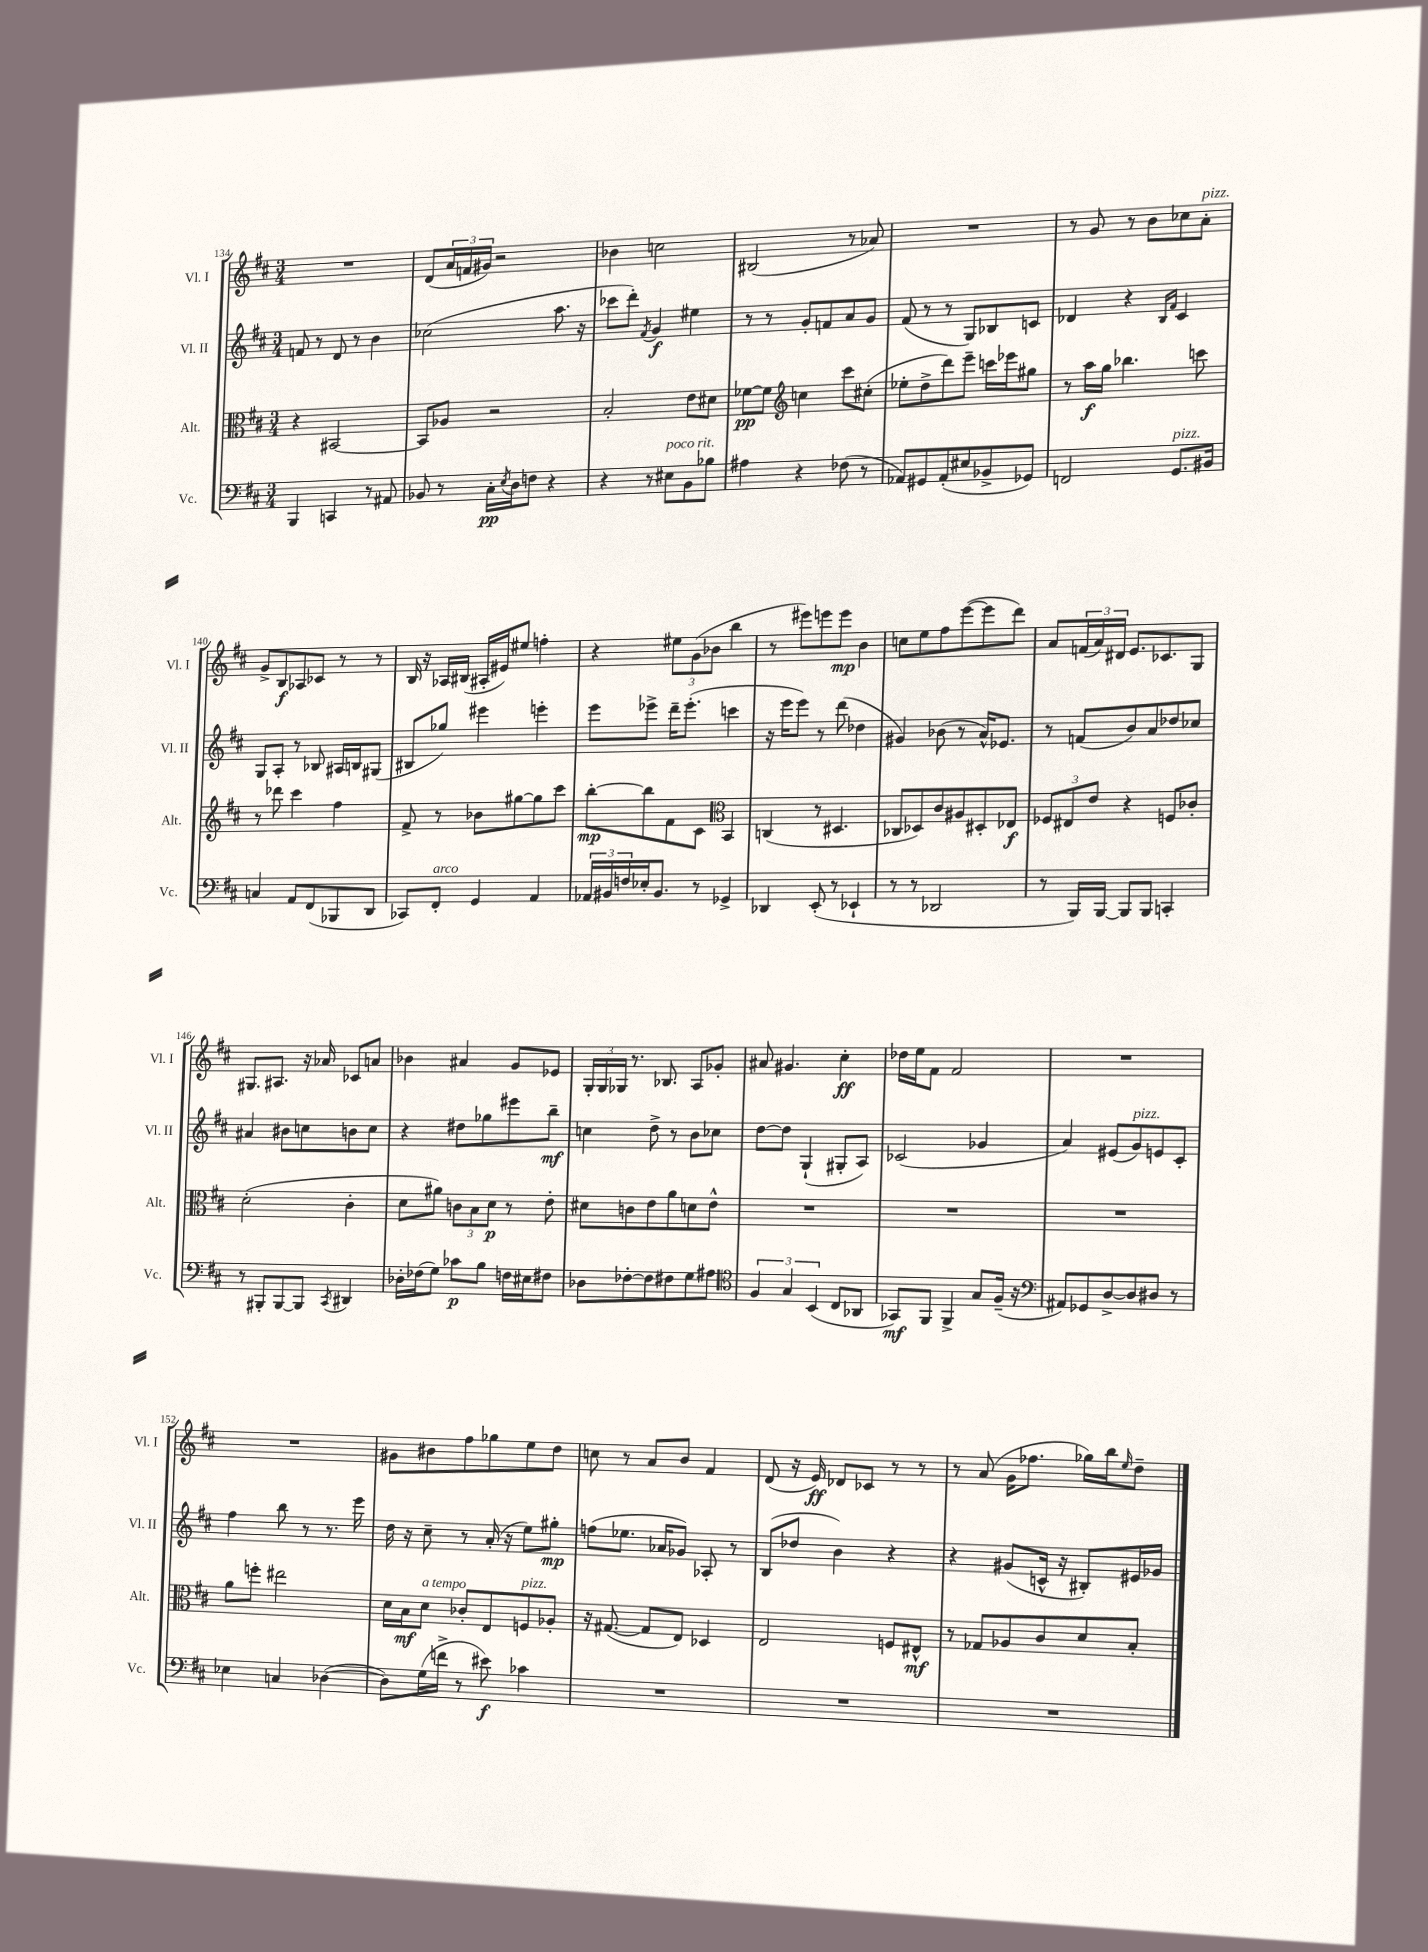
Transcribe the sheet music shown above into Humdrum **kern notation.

**kern	**dynam	**kern	**dynam	**kern	**dynam	**kern	**dynam
*part4	*part4	*part3	*part3	*part2	*part2	*part1	*part1
*staff4	*staff4	*staff3	*staff3	*staff2	*staff2	*staff1	*staff1
*I"Vc.	*	*I"Alt.	*	*I"Vl. II	*	*I"Vl. I	*
*I'Vc.	*	*I'Alt.	*	*I'Vl. II	*	*I'Vl. I	*
*clefF4	*	*clefC3	*	*clefG2	*	*clefG2	*
*k[f#c#]	*	*k[f#c#]	*	*k[f#c#]	*	*k[f#c#]	*
*M3/4	*	*M3/4	*	*M3/4	*	*M3/4	*
=134	=134	=134	=134	=134	=134	=134	=134
4BBB/	.	4r	.	8fn/	.	2.r	.
.	.	.	.	8r	.	.	.
4CCn/	.	[2BB#X/	.	8d/	.	.	.
.	.	.	.	8r	.	.	.
8r	.	.	.	4b\	.	.	.
8AA#X/	.	.	.	.	.	.	.
=135	=135	=135	=135	=135	=135	=135	=135
8BB-X/	.	8BB#/L]	.	(2cc-X\	.	(8d/L	.
8r	.	8A-X/J	.	.	.	24a/L	.
.	.	.	.	.	.	24fn/	.
.	.	.	.	.	.	24g#X/JJ)	.
16C#'\LL	pp	2r	.	.	.	2r	.
8qE/	.	.	.	.	.	.	.
16D\J	.	.	.	.	.	.	.
8Fn\J	.	.	.	.	.	.	.
4r	.	.	.	8.aa\	.	.	.
.	.	.	.	16r	.	.	.
=136	=136	=136	=136	=136	=136	=136	=136
4r	.	2B'/	.	8ccc-X\L	.	4b-X\	.
.	.	.	.	8ddd'\J)	.	.	.
.	.	.	.	8qf#/	.	.	.
8r	.	.	.	4g/	f	2ccn\	.
!LO:TX:a:i:t=poco rit.	!	!	!	!	!	!	!
8E#X\L	.	.	.	.	.	.	.
8BB\	.	8e\L	.	4ee#X\	.	.	.
8B-X\J	.	8d#X\J	.	.	.	.	.
=137	=137	=137	=137	=137	=137	=137	=137
4A#X\	.	[8f-X\L	pp	8r	.	(2B#X/	.
.	.	8f-\J]	.	8r	.	.	.
*	*	*clefG2	*	*	*	*	*
4r	.	4ccn\	.	8g'/L	.	.	.
.	.	.	.	8fn/	.	.	.
(8F-X\	.	8ccc#\L	.	8a/	.	8r	.
8r	.	(8cc#X'\J	.	8g/J	.	8a-X/)	.
=138	=138	=138	=138	=138	=138	=138	=138
8AA-X/L)	.	8ee-X'\L	.	(8f#/	.	2.r	.
8GG#X/	.	8dd^\	.	8r	.	.	.
(8AA-'/	.	8ddd\)	.	8r	.	.	.
8E#X/	.	8eee~\J	.	8G/L)	.	.	.
8BB-X^/	.	16cccn\LL	.	8B-X/	.	.	.
.	.	16eee-X\J	.	.	.	.	.
8GG-X/J)	.	8gg#X\J	.	8cn/J	.	.	.
=139	=139	=139	=139	=139	=139	=139	=139
2FFn/	.	8r	.	4d-X/	.	8r	.
.	.	16aa\LL	f	.	.	8g/	.
.	.	16gg\JJ	.	.	.	.	.
.	.	4.bb-X\	.	4r	.	8r	.
.	.	.	.	.	.	8b\L	.
.	.	.	.	16qqB/LL	.	.	.
.	.	.	.	16qqf#/JJ	.	.	.
!LO:TX:a:i:t=pizz.	!	!	!	!	!	!	!
8.GG/L	.	.	.	4c#/	.	8cc-X\	.
!	!	!	!	!	!	!LO:TX:a:i:t=pizz.	!
.	.	8cccn\	.	.	.	8a'\J	.
16BB#X/Jk	.	.	.	.	.	.	.
!!LO:LB:g=z
=140	=140	=140	=140	=140	=140	=140	=140
4Cn/	.	8r	.	8G/L	.	8g^/L	.
.	.	8ddd-X\	.	8A'/J	.	8B/	f
8AA/L	.	4ccc#\	.	8r	.	8A-X/	.
(8FF#/	.	.	.	8B-X/	.	8c-X/J	.
8BBB-X/	.	4ff#\	.	16A#X/LL	.	8r	.
.	.	.	.	16Bn/J	.	.	.
8DD/J	.	.	.	(8G#X/J	.	8r	.
=141	=141	=141	=141	=141	=141	=141	=141
8CC-X/L)	.	8f#^/	.	8B#X/L	.	16B/	.
.	.	.	.	.	.	16r	.
!LO:TX:a:i:t=arco	!	!	!	!	!	!	!
8FF#'/J	.	8r	.	8gg-X/J)	.	16A-X/LL	.
.	.	.	.	.	.	(16B#X/JJ	.
4GG/	.	8b-X\L	.	4eee#X\	.	16A#X'/LL	.
.	.	.	.	.	.	16e#X/J)	.
.	.	[8gg#X\	.	.	.	8ee#X/J	.
4AA/	.	8gg#\]	.	4eeen'\	.	4ffn'\	.
.	.	8ccc#\J	.	.	.	.	.
=142	=142	=142	=142	=142	=142	=142	=142
24AA-X/LL	.	[8bb'\L	mp	8eee\L	.	4r	.
24BB#X/	.	.	.	.	.	.	.
24Fn/	.	.	.	.	.	.	.
16E-X'/J	.	8bb\]	.	8eee-X^\J	.	.	.
8.BB#/J	.	.	.	.	.	.	.
.	.	8f#\	.	16ddd~\KL	.	12ee#X\L	.
.	.	.	.	(8.eee-'\J	.	.	.
.	.	.	.	.	.	(12g\	.
8r	.	8c#\J	.	.	.	.	.
.	.	.	.	.	.	12b-X\J	.
*	*	*clefC3	*	*	*	*	*
4GG-X^/	.	4BB/	.	4cccn\	.	4bb\	.
=143	=143	=143	=143	=143	=143	=143	=143
4DD-X/	.	(4Cn/	.	16r	.	8r	.
.	.	.	.	16eee\KL	.	.	.
.	.	.	.	8eee\J)	.	8eee#X\L)	.
(8EE'/	.	8r	.	8r	.	8eeen\	.
8r	.	4.D#X/	.	(8ddd\	.	8eee\J	mp
4EE-X`/	.	.	.	4dd-X\	.	4b\	.
=144	=144	=144	=144	=144	=144	=144	=144
8r	.	8C-X/L	.	4g#X/)	.	8ccn\L	.
8r	.	8D-X/)	.	.	.	8ee\	.
2DD-X/	.	8c#/	.	(8b-X\	.	8ff#\	.
.	.	8A#X/	.	8r	.	([8eee\	.
.	.	8D#X'/	.	16a^^/KL)	.	8eee\]	.
.	.	.	.	8.e-X/J	.	.	.
.	.	8E-X/J	f	.	.	8ddd\J)	.
=145	=145	=145	=145	=145	=145	=145	=145
8r	.	12F-X/L	.	8r	.	8a/L	.
.	.	12E#X/	.	.	.	.	.
16BBB/LL)	.	.	.	(8fn/L	.	(24fn/L	.
.	.	12e/J	.	.	.	24a/)	.
[16BBB/JJ	.	.	.	.	.	.	.
.	.	.	.	.	.	24d#X/JJ	.
8BBB/L]	.	4r	.	8b/)	.	8.e/L	.
8BBB/J	.	.	.	8a/	.	.	.
.	.	.	.	.	.	8.c-X/	.
4CCn'/	.	8Fn/L	.	8dd-X/	.	.	.
.	.	8c-X'/J	.	8cc-X/J	.	8G/J	.
!!LO:LB:g=z
=146	=146	=146	=146	=146	=146	=146	=146
8r	.	(2d'\	.	4a#X/	.	8.G#X/L	.
8BBB#X'/L	.	.	.	.	.	.	.
.	.	.	.	.	.	8.A#X/J	.
[8BBB#/	.	.	.	8b#X\L	.	.	.
8BBB#/J]	.	.	.	8ccn\	.	16r	.
.	.	.	.	.	.	16a-X/	.
8qCC#/	.	.	.	.	.	.	.
4DD#X/	.	4c#'\	.	8bn\	.	8c-X/L	.
.	.	.	.	8cc\J	.	8an/J	.
=147	=147	=147	=147	=147	=147	=147	=147
16D-X'\LL	.	8d\L	.	4r	.	4b-X\	.
(16F-X\J	.	.	.	.	.	.	.
8G\J)	.	8a#X\J)	.	.	.	.	.
8c-X\L	p	12cn\L	.	8dd#X\L	.	4a#X/	.
.	.	12B\	.	.	.	.	.
8B\J	.	.	.	8gg-X\	.	.	.
.	.	12d\J	p	.	.	.	.
16Fn\LL	.	8r	.	8eee#X\	.	8g/L	.
16E#X\J	.	.	.	.	.	.	.
8F#X\J	.	8e'\	.	8bb~\J	mf	8e-X/J	.
=148	=148	=148	=148	=148	=148	=148	=148
8D-X\L	.	8d#X\L	.	4ccn\	.	24G'/LL	.
.	.	.	.	.	.	24G/	.
.	.	.	.	.	.	24G-X/JJ	.
[8F-X'\	.	8cn\	.	.	.	8.r	.
8F-\]	.	8e\	.	8dd^\	.	.	.
.	.	.	.	.	.	8.B-X/	.
8F#X\	.	8a\	.	8r	.	.	.
8G\	.	8dn\	.	8b\L	.	8A/L	.
8A#X\J	.	8e^^\J	.	8cc-X\J	.	8g-X'/J	.
=149	=149	=149	=149	=149	=149	=149	=149
*clefC4	*	*	*	*	*	*	*
6F#/	.	2.r	.	[8dd\L	.	8a#X/	.
.	.	.	.	8dd\J]	.	4.g#X/	.
6G/	.	.	.	.	.	.	.
.	.	.	.	(4G`/	.	.	.
(6BB/	.	.	.	.	.	.	.
8C#/L	.	.	.	8G#X'/L	.	4cc#'\	ff
8AA-X/J	.	.	.	8A/J)	.	.	.
=150	=150	=150	=150	=150	=150	=150	=150
8GG-X/L)	mf	2.r	.	(2c-X/	.	16dd-X\LL	.
.	.	.	.	.	.	16ee\J	.
8FF#/J	.	.	.	.	.	8f#\J	.
4FF#^/	.	.	.	.	.	2f#/	.
8G/L	.	.	.	4g-X/	.	.	.
(16F#~/Jk	.	.	.	.	.	.	.
16r	.	.	.	.	.	.	.
=151	=151	=151	=151	=151	=151	=151	=151
*clefF4	*	*	*	*	*	*	*
8AA#X/L)	.	2.r	.	4a/)	.	2.r	.
8GG-X/	.	.	.	.	.	.	.
[8D^/	.	.	.	(8e#X/L	.	.	.
!	!	!	!	!LO:TX:a:i:t=pizz.	!	!	!
8D/]	.	.	.	8g/)	.	.	.
8D#X/J	.	.	.	8en/	.	.	.
8r	.	.	.	8c#'/J	.	.	.
!!LO:LB:g=z
=152	=152	=152	=152	=152	=152	=152	=152
4E-X\	.	8a\L	.	4ff#\	.	2.r	.
.	.	8ffn'\J	.	.	.	.	.
4Cn/	.	2ee#X\	.	8bb\	.	.	.
.	.	.	.	8r	.	.	.
([4D-X\	.	.	.	8.r	.	.	.
.	.	.	.	16eee\	.	.	.
=153	=153	=153	=153	=153	=153	=153	=153
8D-\L])	.	16d\LL	.	16dd\	.	8g#X\L	.
.	.	16B\J	mf	16r	.	.	.
!	!	!LO:TX:a:i:t=a tempo	!	!	!	!	!
(16G\L	.	8d\J	.	8cc#~\	.	8b#X\	.
16fn^\JJ	.	.	.	.	.	.	.
8r	.	8c-X'/L	.	8r	.	8ff#\	.
8e#X\)	f	8E/	.	(16a'/	.	8gg-X\	.
.	.	.	.	16r	.	.	.
!	!	!LO:TX:a:i:t=pizz.	!	!	!	!	!
4c-X\	.	8Fn/	.	8ee\L)	.	8ee\	.
.	.	8A-X'/J	.	8gg#X'\J	mp	8dd\J	.
=154	=154	=154	=154	=154	=154	=154	=154
2.r	.	16r	.	(8ffn\L	.	8ccn\	.
.	.	([8.G#X/	.	.	.	.	.
.	.	.	.	8.ee-X\J	.	8r	.
.	.	8G#/L]	.	.	.	8a/L	.
.	.	.	.	16a-X/KL	.	.	.
.	.	8E/J)	.	8g-X/J)	.	8b/J	.
.	.	4D-X/	.	8A-X'/	.	4f#/	.
.	.	.	.	8r	.	.	.
=155	=155	=155	=155	=155	=155	=155	=155
2.r	.	2E/	.	(8B/L	.	(8d/	.
.	.	.	.	8dd-X/J	.	16r	.
.	.	.	.	.	.	16e/)	ff
.	.	.	.	4b\)	.	8d-X/L	.
.	.	.	.	.	.	8c-X/J	.
.	.	8Fn/L	.	4r	.	8r	.
.	.	8E#X^^/J	mf	.	.	8r	.
=156	=156	=156	=156	=156	=156	=156	=156
2.r	.	8r	.	4r	.	8r	.
.	.	8G-X/L	.	.	.	(8a/	.
.	.	8A-X/	.	(8g#X/L	.	16g\KL	.
.	.	.	.	.	.	8.ff-X\J	.
.	.	8c#/	.	16cn^^/Jk	.	.	.
.	.	.	.	16r	.	.	.
.	.	8d/	.	8B#X'/L)	.	16gg-X\LL)	.
.	.	.	.	.	.	16bb\J	.
.	.	.	.	.	.	16qqee/	.
.	.	8B'/J	.	16e#X/L	.	8dd~\J	.
.	.	.	.	16g-X/JJ	.	.	.
==	==	==	==	==	==	==	==
*-	*-	*-	*-	*-	*-	*-	*-
